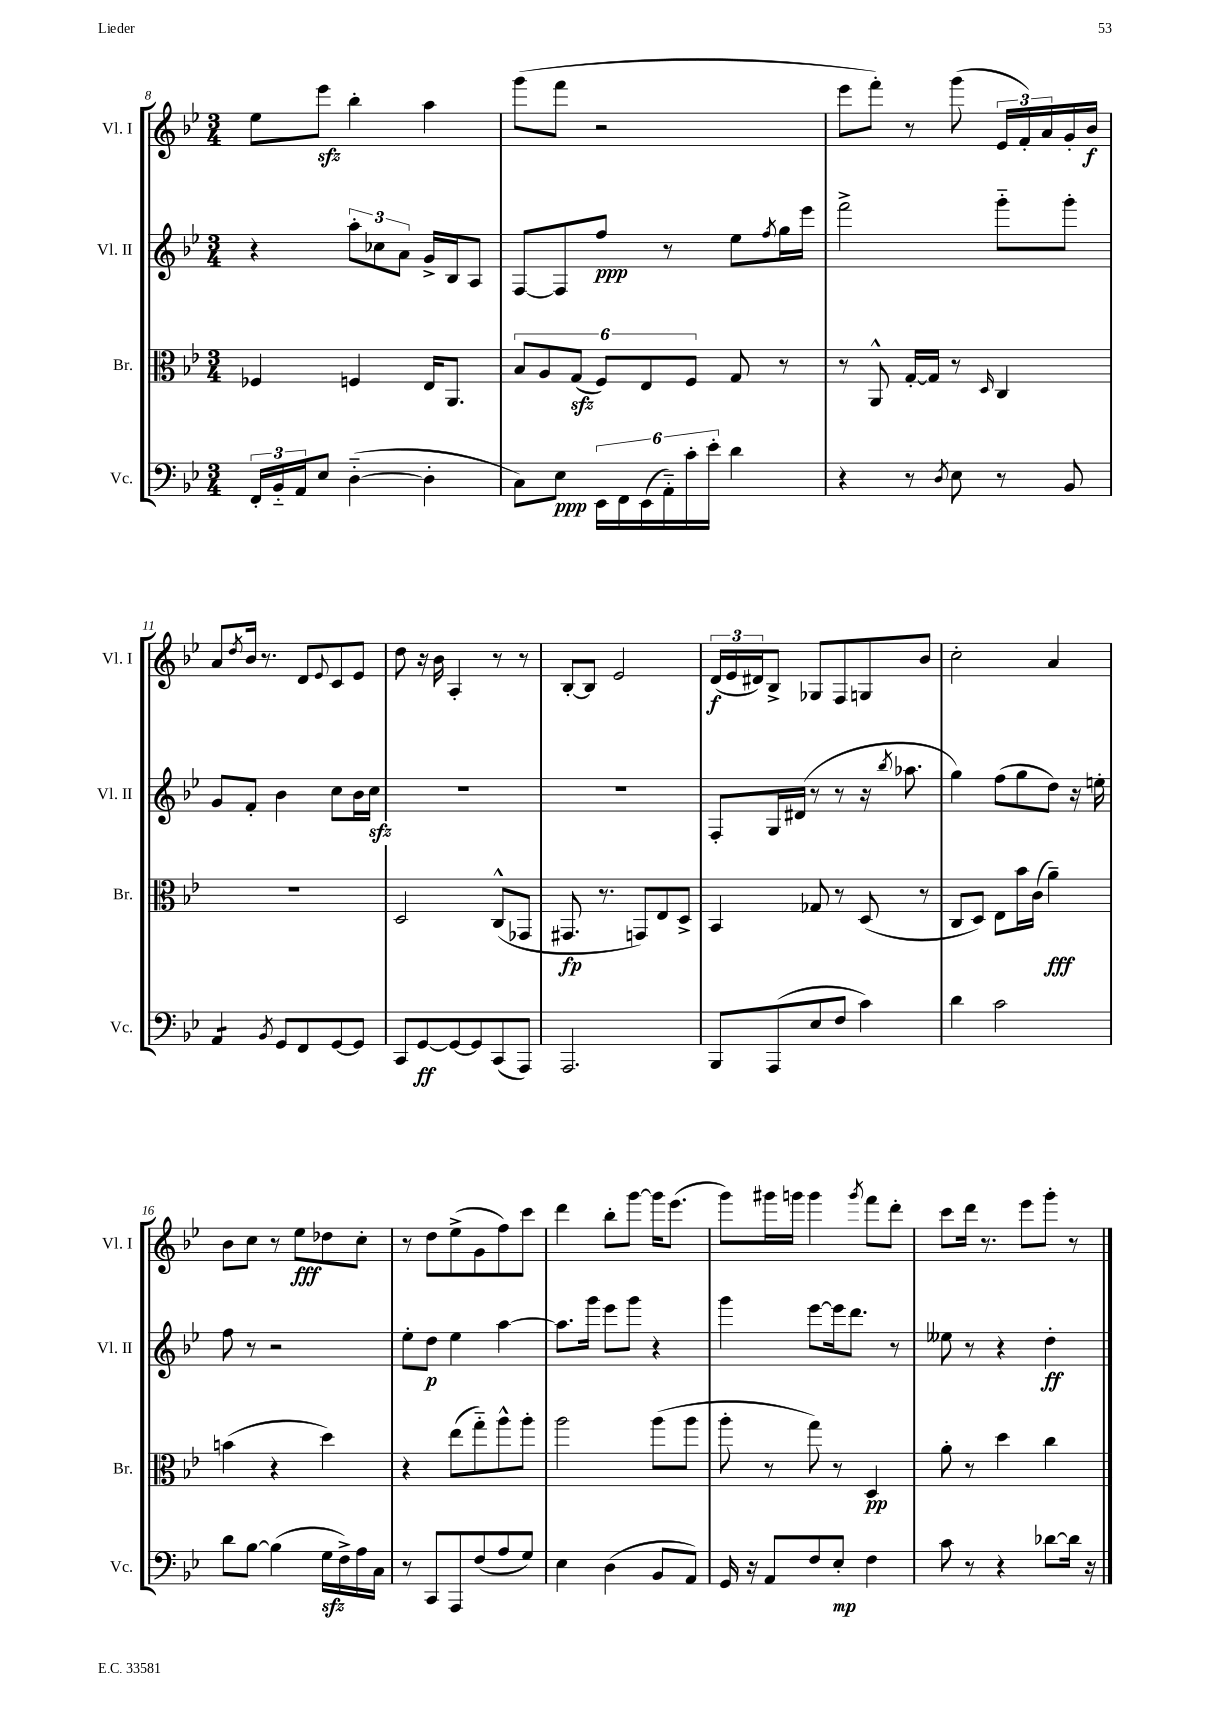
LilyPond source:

<<
\new StaffGroup <<
\new Staff = "s0" \with { instrumentName = "Vl. I" shortInstrumentName = "Vl. I" } {
    \clef treble \key bes \major \numericTimeSignature \time 3/4
    ees''8 ees'''8\sfz bes''4-. a''4 |
    g'''8( f'''8 r2 |
    ees'''8 f'''8-.) r8 g'''8( \tuplet 3/2 { ees'16 f'16-.) a'16 } g'16-. bes'16\f |
    a'8 \acciaccatura { d''8 } bes'16 r8. d'8 \appoggiatura { ees'8 } c'8 ees'8 |
    d''8 r16 bes'16 a4-. r8 r8 |
    bes8~-. bes8 ees'2 |
    \tuplet 3/2 { d'16\f( ees'16 dis'16) } bes8-> ges8 f8 g8 bes'8 |
    c''2-. a'4 |
    bes'8 c''8 r8 ees''8\fff des''8 c''8-. |
    r8 d''8 ees''8->( g'8 f''8) c'''8 |
    d'''4 bes''8-. g'''8~ g'''16 ees'''8.( |
    g'''8) gis'''16 g'''16 g'''4 \acciaccatura { g'''8 } f'''8 d'''8-. |
    c'''8 d'''16 r8. ees'''8 g'''8-. r8 \bar "|." |
}
\new Staff = "s1" \with { instrumentName = "Vl. II" shortInstrumentName = "Vl. II" } {
    \clef treble \key bes \major \numericTimeSignature \time 3/4
    r4 \tuplet 3/2 { a''8-. ces''8 a'8 } g'16-> bes16 a8 |
    f8~ f8 f''8\ppp r8 ees''8 \acciaccatura { f''8 } g''16 ees'''16 |
    f'''2-> g'''8-_ g'''8-. |
    g'8 f'8-. bes'4 c''8 bes'16 c''16\sfz |
    R2. |
    R2. |
    f8-. g16 dis'16( r8 r8 r16 \acciaccatura { bes''8 } aes''8. |
    g''4) f''8( g''8 d''8) r16 e''16-. |
    f''8 r8 r2 |
    ees''8-. d''8\p ees''4 a''4~ |
    a''8. g'''16 ees'''8 g'''8 r4 |
    g'''4 ees'''8~ ees'''16 d'''8. r8 |
    eeses''8 r8 r4 d''4-.\ff \bar "|." |
}
\new Staff = "s2" \with { instrumentName = "Br." shortInstrumentName = "Br." } {
    \clef alto \key bes \major \numericTimeSignature \time 3/4
    fes4 f4 ees16 a,8. |
    \tuplet 6/4 { bes8 a8 g8\sfz( f8) ees8 f8 } g8 r8 |
    r8 a,8-^ g16~-. g16 r8 \grace { d16 } c4 |
    R2. |
    d2 c8-^( ges,8 |
    gis,8.\fp r8. g,8) ees8 d8-> |
    bes,4 ges8 r8 d8( r8 |
    c8 d8) ees8 bes'16 c'16( a'4--\fff) |
    b'4( r4 d''4) |
    r4 ees''8( g''8-_) a''8-^ a''8-. |
    a''2 a''8( a''8 |
    a''8-. r8 g''8) r8 d4\pp |
    a'8-. r8 d''4 c''4 \bar "|." |
}
\new Staff = "s3" \with { instrumentName = "Vc." shortInstrumentName = "Vc." } {
    \clef bass \key bes \major \numericTimeSignature \time 3/4
    \tuplet 3/2 { f,16-. bes,16-_ a,16 } ees8 d4~-_( d4-. |
    c8) ees8\ppp \tuplet 6/4 { ees,16 f,16 ees,16( a,16-_) c'16-. ees'16-. } d'4 |
    r4 r8 \acciaccatura { d8 } ees8 r8 bes,8 |
    a,4:8 \acciaccatura { bes,8 } g,8 f,8 g,8~ g,8 |
    c,8 g,8~\ff g,8~ g,8 c,8( a,,8) |
    a,,2. |
    bes,,8 a,,8( ees8 f8 c'4) |
    d'4 c'2 |
    d'8 bes8~ bes4( g16\sfz f16->) a16 c16 |
    r8 c,8 a,,8 f8( a8 g8) |
    ees4 d4( bes,8 a,8) |
    g,16 r16 a,8 f8 ees8-.\mp f4 |
    c'8 r8 r4 des'8~ des'16 r16 \bar "|." |
}
>>
>>
\layout { \context { \Score currentBarNumber = #8 } }
